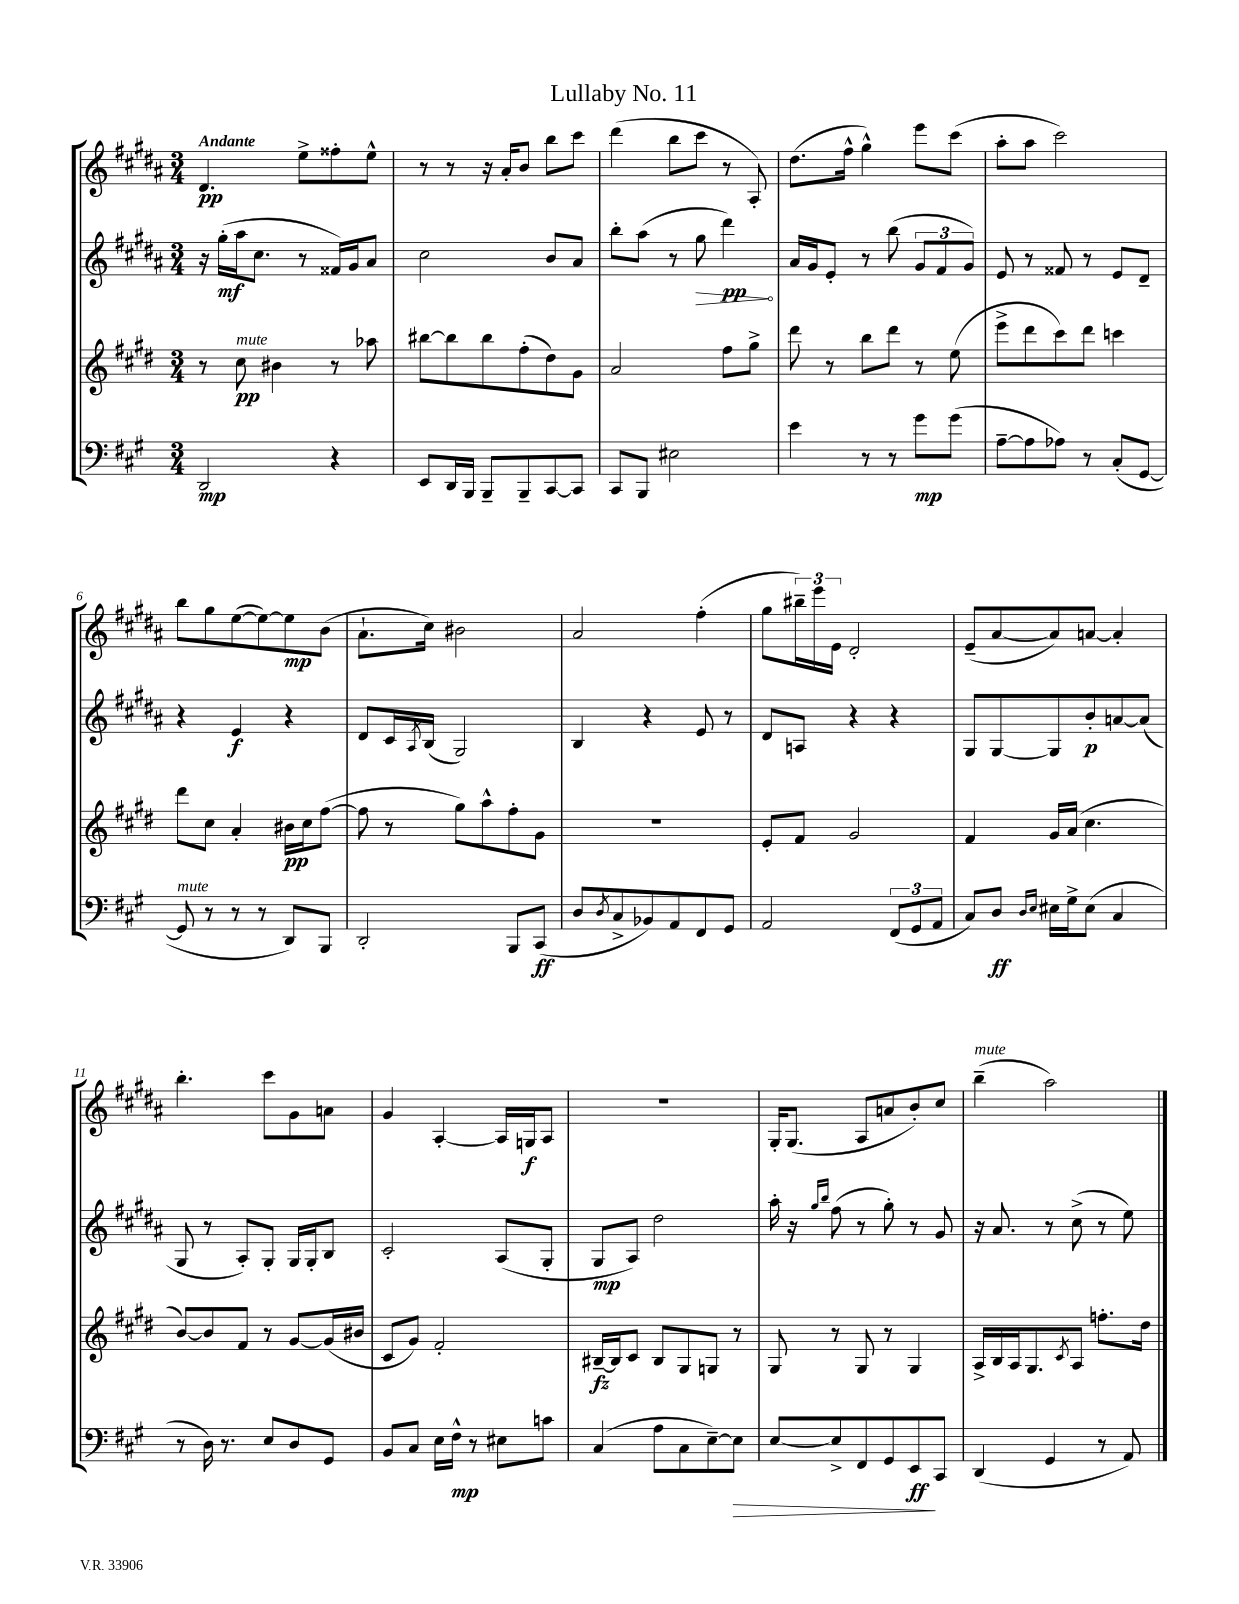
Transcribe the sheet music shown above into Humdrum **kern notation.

**kern	**dynam	**kern	**dynam	**kern	**dynam	**kern	**dynam
*part4	*part4	*part3	*part3	*part2	*part2	*part1	*part1
*staff4	*staff4	*staff3	*staff3	*staff2	*staff2	*staff1	*staff1
*clefF4	*	*clefG2	*	*clefG2	*	*clefG2	*
*k[f#c#g#]	*	*k[f#c#g#d#]	*	*k[f#c#g#d#a#]	*	*k[f#c#g#d#a#]	*
*M3/4	*	*M3/4	*	*M3/4	*	*M3/4	*
=1	=1	=1	=1	=1	=1	=1	=1
!	!	!	!	!	!	!LO:TX:a:B:t=Andante	!
2DD/	mp	8r	.	16r	.	4.d#/	pp
.	.	.	.	(16gg#'\LL	mf	.	.
!	!	!LO:TX:a:i:t=mute	!	!	!	!	!
.	.	8cc#\	pp	16aa#\J	.	.	.
.	.	.	.	8.cc#\J	.	.	.
.	.	4b#X\	.	.	.	.	.
.	.	.	.	8r	.	8ee^\L	.
4r	.	8r	.	16f##X/LL)	.	8ff##X'\	.
.	.	.	.	16g#/J	.	.	.
.	.	8aa-X\	.	8a#/J	.	8ee^^\J	.
=2	=2	=2	=2	=2	=2	=2	=2
8EE/L	.	[8bb#X\L	.	2cc#\	.	8r	.
16DD/L	.	8bb#\]	.	.	.	8r	.
16BBB/JJ	.	.	.	.	.	.	.
8BBB~/L	.	8bb#\	.	.	.	16r	.
.	.	.	.	.	.	16a#'/KL	.
8BBB~/	.	(8ff#'\	.	.	.	8b/J	.
[8CC#/	.	8dd#\)	.	8b/L	.	8bb\L	.
8CC#/J]	.	8g#\J	.	8a#/J	.	8ccc#\J	.
=3	=3	=3	=3	=3	=3	=3	=3
8CC#/L	.	2a/	.	8bb'\L	.	(4ddd#\	.
8BBB/J	.	.	.	(8aa#\J	.	.	.
2E#X\	.	.	.	8r	.	8bb\L	.
!	!	!	!	!	!LO:HP:b	!	!
.	.	.	.	8gg#\	>	8ccc#\J	.
.	.	8ff#\L	.	4ddd#\)	pp	8r	.
.	.	8gg#^\J	.	.	.	8A#'/)	.
.	.	.	.	.	]	.	.
=4	=4	=4	=4	=4	=4	=4	=4
4e\	.	8ddd#\	.	16a#/LL	.	(8.dd#\L	.
.	.	.	.	16g#/J	.	.	.
.	.	8r	.	8e'/J	.	.	.
.	.	.	.	.	.	16ff#^^\Jk	.
8r	.	8bb\L	.	8r	.	4gg#^^\)	.
8r	.	8ddd#\J	.	(8bb\	.	.	.
8g#\L	mp	8r	.	12g#/L	.	8eee\L	.
.	.	.	.	12f#/	.	.	.
(8g#\J	.	(8ee\	.	.	.	(8ccc#\J	.
.	.	.	.	12g#/J)	.	.	.
=5	=5	=5	=5	=5	=5	=5	=5
[8A~\L	.	8eee^\L	.	8e/	.	8aa#'\L	.
8A\]	.	8ddd#\	.	8r	.	8aa#\J	.
8A-X\J)	.	8ccc#\)	.	8f##X/	.	2ccc#\)	.
8r	.	8ddd#\J	.	8r	.	.	.
(8C#'/L	.	4cccn\	.	8e/L	.	.	.
[8GG#/J	.	.	.	8d#~/J	.	.	.
!!LO:LB:g=z
=6	=6	=6	=6	=6	=6	=6	=6
!LO:TX:a:i:t=mute	!	!	!	!	!	!	!
8GG#/]	.	8ddd#\L	.	4r	.	8bb\L	.
8r	.	8cc#\J	.	.	.	8gg#\	.
8r	.	4a'/	.	4e/	f	([8ee\	.
8r	.	.	.	.	.	8ee\_)	.
8DD/L)	.	16b#X\LL	pp	4r	.	8ee\]	mp
.	.	16cc#\J	.	.	.	.	.
8BBB/J	.	([8ff#\J	.	.	.	(8b\J	.
=7	=7	=7	=7	=7	=7	=7	=7
2DD'/	.	8ff#\]	.	8d#/L	.	8.a#`\L	.
.	.	8r	.	16c#/L	.	.	.
.	.	.	.	8qA#/	.	.	.
.	.	.	.	(16B/JJ	.	16cc#\Jk)	.
.	.	8gg#\L)	.	2G#/)	.	2b#X\	.
.	.	8aa^^\	.	.	.	.	.
8BBB/L	.	8ff#'\	.	.	.	.	.
(8CC#/J	ff	8g#\J	.	.	.	.	.
=8	=8	=8	=8	=8	=8	=8	=8
8D/L	.	2.r	.	4B/	.	2a#/	.
8qD/	.	.	.	.	.	.	.
8C#^/	.	.	.	.	.	.	.
8BB-X/)	.	.	.	4r	.	.	.
8AA/	.	.	.	.	.	.	.
8FF#/	.	.	.	8e/	.	(4ff#'\	.
8GG#/J	.	.	.	8r	.	.	.
=9	=9	=9	=9	=9	=9	=9	=9
2AA/	.	8e'/L	.	8d#/L	.	8gg#\L	.
.	.	8f#/J	.	8An/J	.	24bb#X~\L)	.
.	.	.	.	.	.	24eee\	.
.	.	.	.	.	.	24e\JJ	.
.	.	2g#/	.	4r	.	2d#'/	.
(12FF#/L	.	.	.	4r	.	.	.
12GG#/	.	.	.	.	.	.	.
12AA/J	.	.	.	.	.	.	.
=10	=10	=10	=10	=10	=10	=10	=10
8C#/L)	.	4f#/	.	8G#/L	.	(8e~/L	.
8D/J	ff	.	.	[8G#/	.	[8a#/	.
16qqD/LL	.	.	.	.	.	.	.
16qqE/JJ	.	.	.	.	.	.	.
16E#X\LL	.	16g#/LL	.	8G#/]	.	8a#/])	.
16G#^\J	.	(16a/JJ	.	.	.	.	.
(8E#\J	.	4.cc#\	.	8b'/	p	[8an/J	.
4C#/	.	.	.	[8an/	.	4a'/]	.
.	.	.	.	(8a/J]	.	.	.
!!LO:LB:g=z
=11	=11	=11	=11	=11	=11	=11	=11
8r	.	[8b/L)	.	8G#/	.	4.bb'\	.
16D\)	.	8b/]	.	8r	.	.	.
8.r	.	.	.	.	.	.	.
.	.	8f#/J	.	8A#'/L)	.	.	.
8E/L	.	8r	.	8G#'/J	.	8ccc#\L	.
8D/	.	[8g#/L	.	16G#/LL	.	8g#\	.
.	.	.	.	16G#'/J	.	.	.
8GG#/J	.	(16g#/L]	.	8B/J	.	8an\J	.
.	.	16b#X/JJ	.	.	.	.	.
=12	=12	=12	=12	=12	=12	=12	=12
8BB/L	.	8c#/L	.	2c#'/	.	4g#/	.
8C#/J	.	8g#/J)	.	.	.	.	.
16E\LL	.	2f#'/	.	.	.	[4A#'/	.
16F#^^\JJ	mp	.	.	.	.	.	.
8r	.	.	.	.	.	.	.
8E#X\L	.	.	.	(8A#/L	.	16A#/LL]	.
.	.	.	.	.	.	16Gn/J	f
8cn\J	.	.	.	8G#'/J	.	8A#/J	.
=13	=13	=13	=13	=13	=13	=13	=13
(4C#/	.	[16B#X~/LL	fz	8G#/L	mp	2.r	.
.	.	16B#/J]	.	.	.	.	.
.	.	8c#/J	.	8A#/J)	.	.	.
8A\L	.	8B#/L	.	2dd#\	.	.	.
8C#\	.	8G#/	.	.	.	.	.
[8E~\)	.	8Gn/J	.	.	.	.	.
!	!LO:HP:b	!	!	!	!	!	!
8E\J]	>	8r	.	.	.	.	.
=14	=14	=14	=14	=14	=14	=14	=14
[8E/L	.	8G#/	.	16aa#'\	.	16G#'/KL	.
.	.	.	.	16r	.	(8.G#/J	.
.	.	.	.	16qqgg#/LL	.	.	.
.	.	.	.	16qqbb/JJ	.	.	.
8E^/]	.	8r	.	(8ff#\	.	.	.
8FF#/	.	8G#/	.	8r	.	8A#/L	.
8GG#/	.	8r	.	8gg#'\)	.	8an/	.
8EE/	ff	4G#/	.	8r	.	8b'/)	.
8CC#/J	]	.	.	8g#/	.	8cc#/J	.
=15	=15	=15	=15	=15	=15	=15	=15
!	!	!	!	!	!	!LO:TX:a:i:t=mute	!
(4DD/	.	16A^/LL	.	16r	.	(4bb~\	.
.	.	16B/	.	8.a#/	.	.	.
.	.	16A/J	.	.	.	.	.
.	.	8.G#/	.	.	.	.	.
4GG#/	.	.	.	8r	.	2aa#\)	.
.	.	8qc#/	.	.	.	.	.
.	.	8A/J	.	(8cc#^\	.	.	.
8r	.	8.ffn'\L	.	8r	.	.	.
8AA/)	.	.	.	8ee\)	.	.	.
.	.	16dd#\Jk	.	.	.	.	.
==	==	==	==	==	==	==	==
*-	*-	*-	*-	*-	*-	*-	*-
